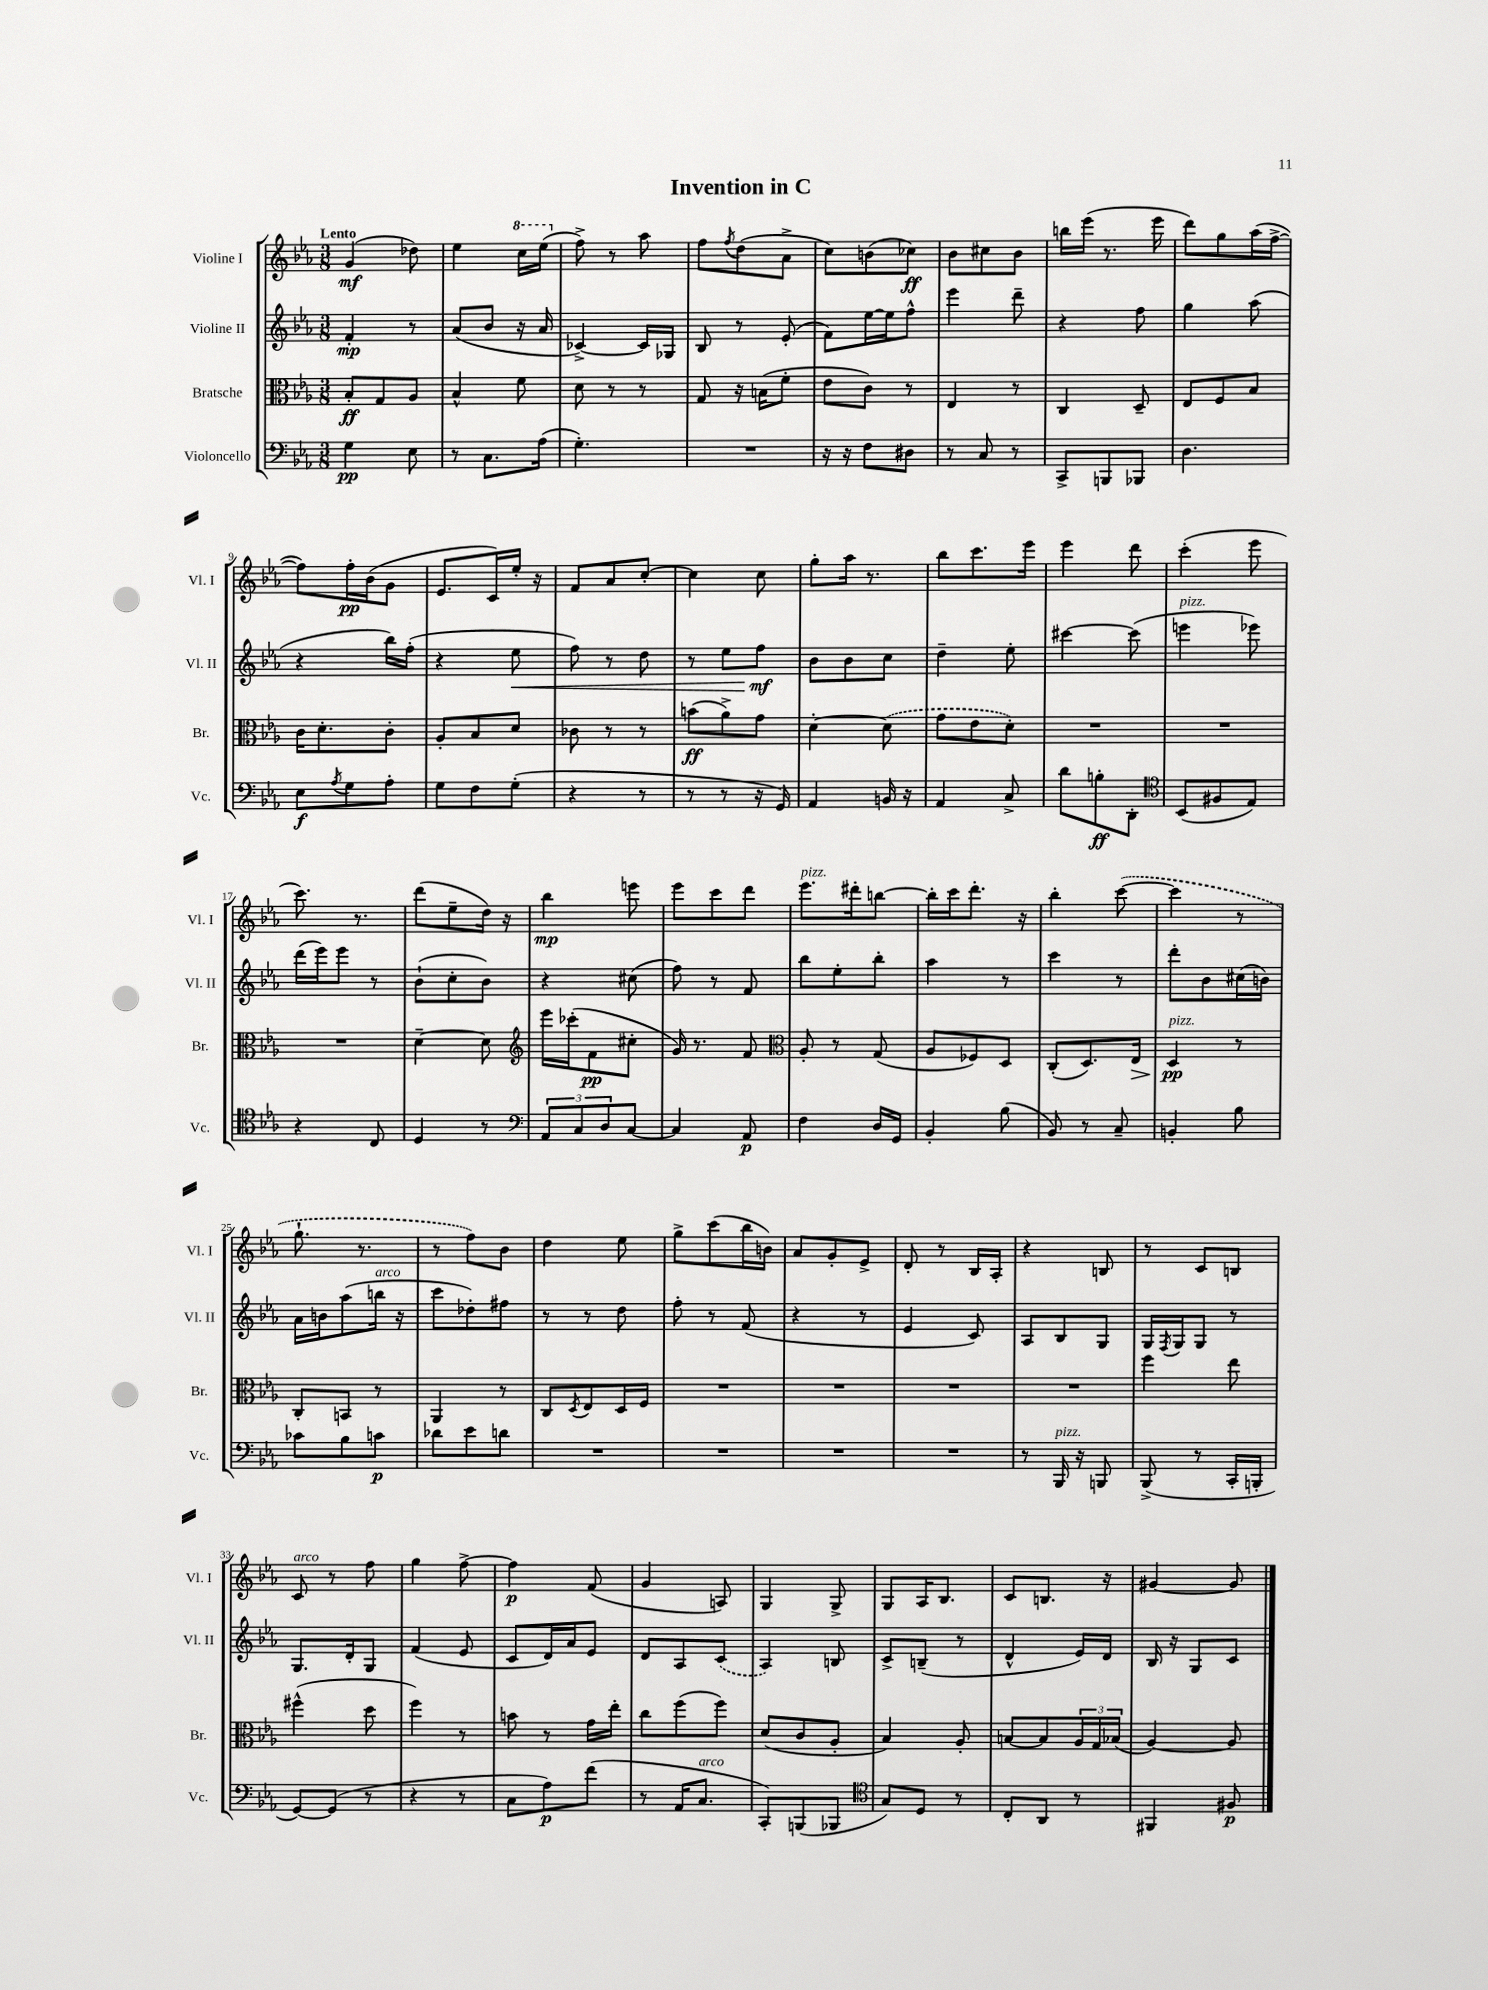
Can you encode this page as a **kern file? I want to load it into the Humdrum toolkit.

**kern	**kern	**kern	**kern
*staff4	*staff3	*staff2	*staff1
*clefF4	*clefC3	*clefG2	*clefG2
*k[b-e-a-]	*k[b-e-a-]	*k[b-e-a-]	*k[b-e-a-]
*M3/8	*M3/8	*M3/8	*M3/8
4G	8B-'	4f'	(4g
.	8G	.	.
8E-	8A-	8r	8dd-)
=	=	=	=
8r	4B-^^	(8a-	4ee-
8.C	.	8b-	.
.	8f	16r	16ccc
(16A-	.	16a-	(16eee-
=	=	=	=
4.G')	8d	[4c-^)	8ff^)
.	8r	.	8r
.	8r	16c-]	8aa-
.	.	16G-	.
=	=	=	=
4.r	8G	8B-	8ff
.	.	.	8qff
.	16r	8r	(8dd
.	(16B	.	.
.	8f'	(8e-'	8a-^
=	=	=	=
16r	8e-	8f)	8cc)
16r	.	.	.
8F	8c)	[16ee-	(8b
.	.	16ee-]	.
8D#	8r	8ff^^	8cc-)
=	=	=	=
8r	4E-	4eee-	8b-
8C	.	.	8cc#
8r	8r	8ddd~	8b-
=	=	=	=
8CC^	4C	4r	16bb
.	.	.	(16eee-
8BBB	.	.	8.r
8BBB-	8D~	8ff	.
.	.	.	16eee-
=	=	=	=
4.D	8E-	4gg	8ddd)
.	8F	.	8gg
.	8B-	(8aa-	(16aa-
.	.	.	[16ff^
=	=	=	=
8E-	16c	4r	8ff])
.	8.d'	.	.
8qA-	.	.	.
8G	.	.	16ff'
.	.	.	(16b-
8A-'	8c'	16bb-)	8g
.	.	(16ff'	.
=	=	=	=
8G	8A-'	4r	8.e-
8F	8B-	.	.
.	.	.	16c)
(8G'	8d	8ee-	16ee-'
.	.	.	16r
=	=	=	=
4r	8c-	8ff)	8f
.	8r	8r	8a-
8r	8r	8dd	[8cc'
=	=	=	=
8r	(8b	8r	4cc]
8r	8a-^)	8ee-	.
16r	8g	8ff	8cc
16GG)	.	.	.
=	=	=	=
4AA-	[4d'	8b-	8gg'
.	.	8b-	16aa-
.	.	.	8.r
16BB	(8d]	8cc	.
16r	.	.	.
=	=	=	=
4AA-	8g	4dd~	8bb-
.	8e-	.	8.ccc
8C^	8d')	8ee-'	.
.	.	.	16eee-
=	=	=	=
8d	4.r	[4ccc#	4eee-
8B'	.	.	.
8DD'	.	(8ccc#]	8ddd
=	=	=	=
*clefC4	*	*	*
(8BB-	4.r	4eee	(4ccc'
8F#	.	.	.
8E-)	.	8eee-)	8eee-
=	=	=	=
4r	4.r	(16ddd	8.ccc)
.	.	16eee-)	.
.	.	8eee-	.
.	.	.	8.r
8C	.	8r	.
=	=	=	=
4D	[4d~	(8b-`	(8ddd
.	.	8cc'	8ee-~
8r	8d]	8b-)	16dd)
.	.	.	16r
=	=	=	=
*clefF4	*clefG2	*	*
12AA-	16eee-	4r	4bb-
.	(16ccc-'	.	.
12C	.	.	.
.	8f	.	.
12D	.	.	.
[8C	8cc#'	(8cc#	8eee
=	=	=	=
4C]	16g)	8ff)	8eee-
.	8.r	.	.
.	.	8r	8ccc
8AA-	8f	8f	8ddd
=	=	=	=
*	*clefC3	*	*
4F	8A-'	8bb-	8.eee-
.	8r	8ee-'	.
.	.	.	16ddd#'
16D	(8G	8bb-'	[8bb
16GG	.	.	.
=	=	=	=
4BB-'	8A-	4aa-	16bb']
.	.	.	16ccc
.	8F-)	.	8.ddd'
(8B-	8D	8r	.
.	.	.	16r
=	=	=	=
8BB-)	(8C'	4ccc	4bb-'
8r	8.D)	.	.
8C~	.	8r	([8ccc
.	16E-	.	.
=	=	=	=
4BB'	4D	8ddd'	4ccc]
.	.	8b-	.
8B-	8r	(16cc#	8r
.	.	16b)	.
=	=	=	=
8c-	8C'	16a-	8.gg`
.	.	16b	.
8B-	8BB	(8aa-	.
.	.	.	8.r
8c	8r	16bb	.
.	.	16r	.
=	=	=	=
8d-	4AA-	8ccc	8r
8e-	.	8dd-')	8ff)
8d	8r	8ff#	8b-
=	=	=	=
4.r	8C	8r	4dd
.	8qD	.	.
.	8E-	8r	.
.	16D	8dd	8ee-
.	16F	.	.
=	=	=	=
4.r	4.r	8ff'	8gg^
.	.	8r	(8ccc
.	.	(8f	16bb-
.	.	.	16b)
=	=	=	=
4.r	4.r	4r	8a-
.	.	.	8g'
.	.	8r	8e-^
=	=	=	=
4.r	4.r	4e-	8d'
.	.	.	8r
.	.	8c)	16B-
.	.	.	16A-'
=	=	=	=
8r	4.r	8A-	4r
16BBB-	.	8B-	.
16r	.	.	.
8BBB	.	8G	8B
=	=	=	=
(8BBB-^	4ff	16G	8r
.	.	8qF	.
.	.	16G	.
8r	.	8G	8c
16CC'	8ee-	8r	8B
16BBB'	.	.	.
=	=	=	=
[8GG)	(4ff#^^	8.G	8c
(8GG]	.	.	8r
.	.	16d'	.
8r	8dd	8G	8ff
=	=	=	=
4r	4ff)	(4f	4gg
8r	8r	8e-	[8ff^
=	=	=	=
8C	8b	8c	4ff]
8A-)	8r	16d)	.
.	.	16a-	.
(8f	16g	8e-	(8f
.	16ee-'	.	.
=	=	=	=
8r	8cc	8d	4g
16AA-	(8ff	8A-	.
8.C	.	.	.
.	8ff)	(8c	8A)
=	=	=	=
8CC')	(8d	4A-)	4G
(8BBB	8c	.	.
8BBB-	8A-'	8B	8G^
=	=	=	=
*clefC4	*	*	*
8G)	4B-)	8c^	8G
8D	.	(8B~	16A-
.	.	.	8.B-
8r	8A-'	8r	.
=	=	=	=
8C'	[8B	4d^^	8c
8AA-	8B]	.	8.B
8r	24A-	16e-)	.
.	24G	.	.
.	.	16d	16r
.	(24B-	.	.
=	=	=	=
4FF#	[4A-)	16B-	[4g#
.	.	16r	.
.	.	8G	.
8F#	8A-]	8c	8g#]
==	==	==	==
*-	*-	*-	*-
